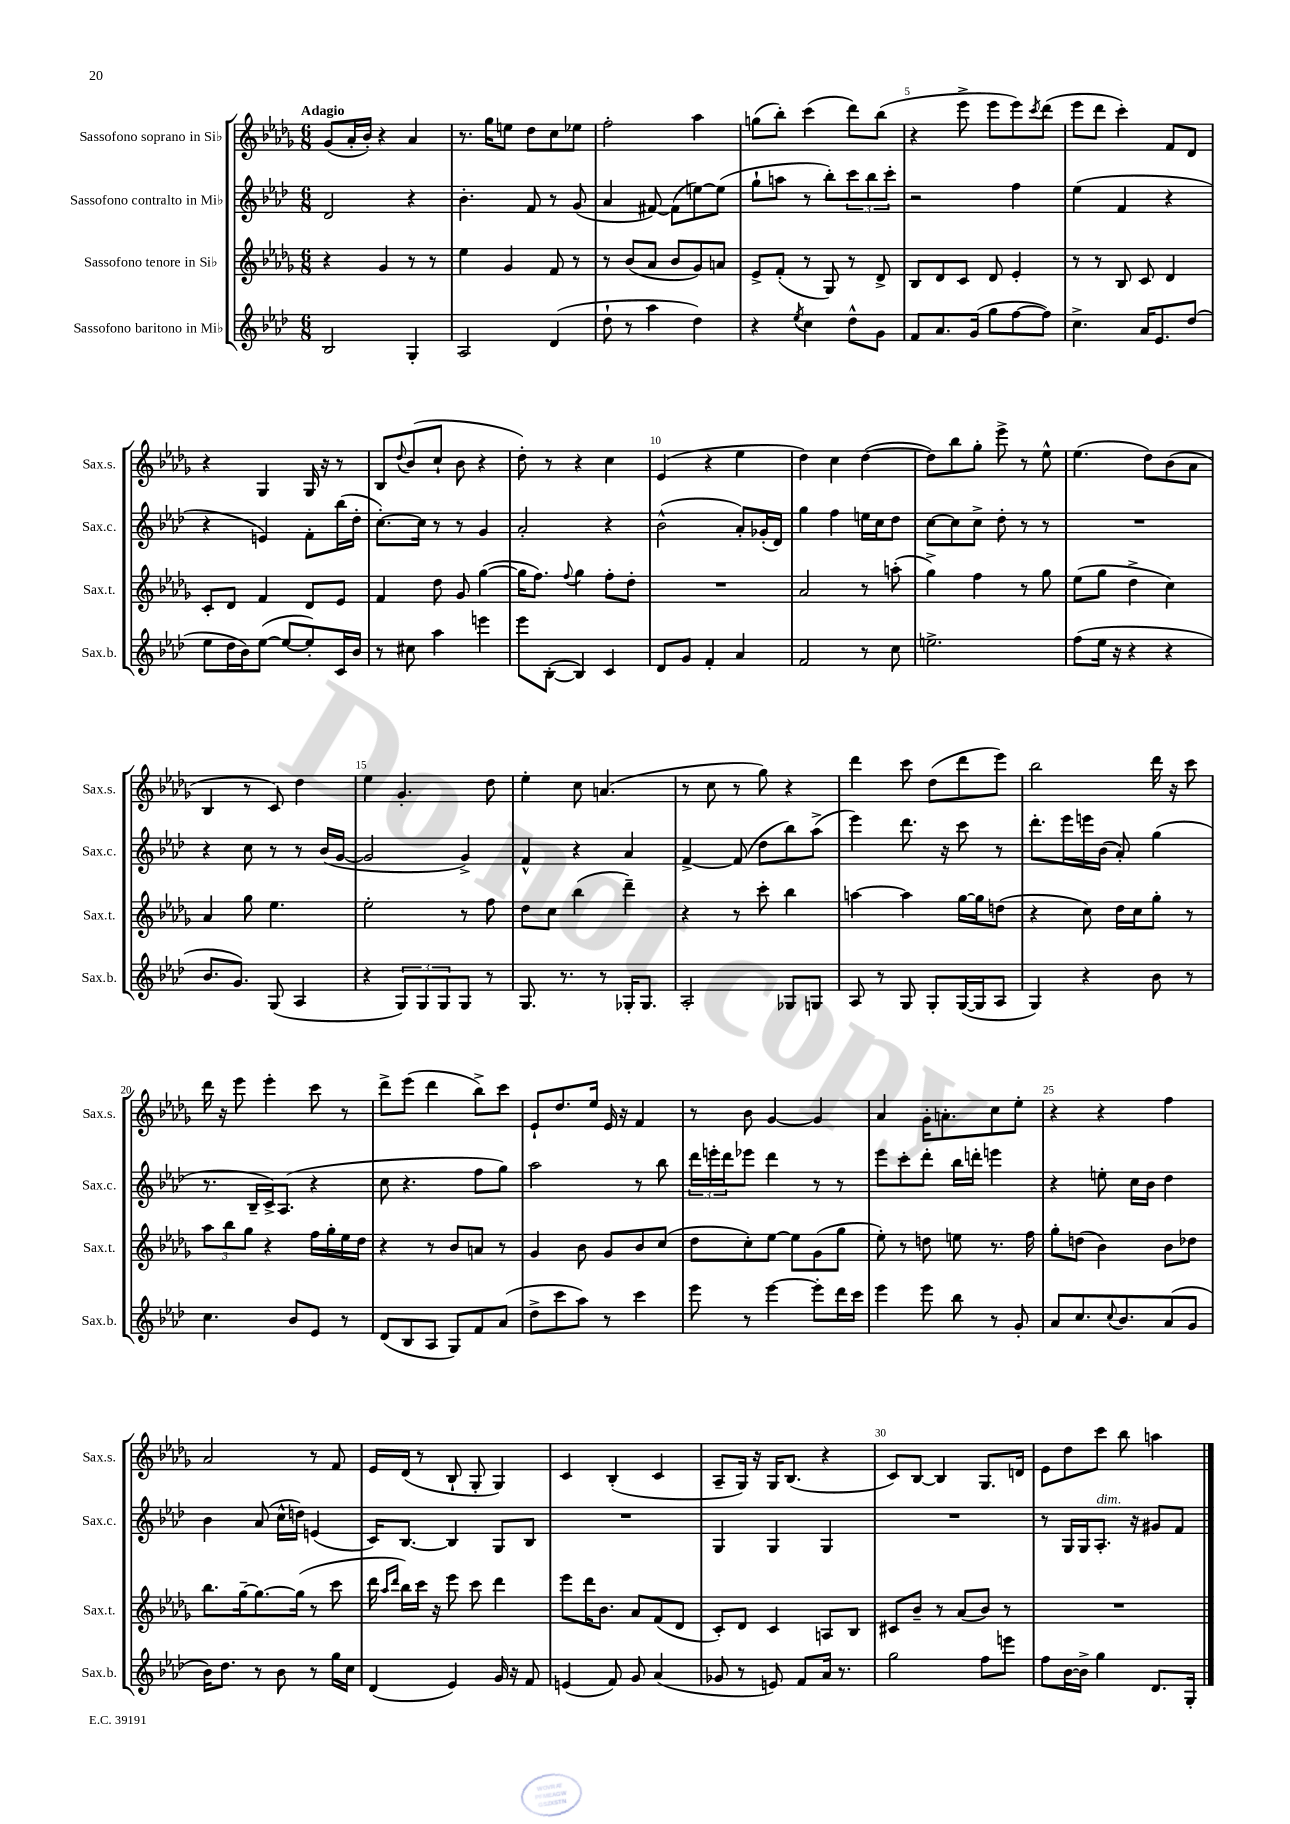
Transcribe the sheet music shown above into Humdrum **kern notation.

**kern	**kern	**kern	**kern
*part4	*part3	*part2	*part1
*staff4	*staff3	*staff2	*staff1
*I"Sassofono baritono in Mi♭	*I"Sassofono tenore in Si♭	*I"Sassofono contralto in Mi♭	*I"Sassofono soprano in Si♭
*I'Sax.b.	*I'Sax.t.	*I'Sax.c.	*I'Sax.s.
*clefG2	*clefG2	*clefG2	*clefG2
*k[b-e-a-d-]	*k[b-e-a-d-g-]	*k[b-e-a-d-]	*k[b-e-a-d-g-]
*M6/8	*M6/8	*M6/8	*M6/8
=1	=1	=1	=1
!	!	!	!LO:TX:a:B:t=Adagio
2B-/	4r	2d-/	(8g-/L
.	.	.	16a-'/L
.	.	.	16b-'/JJ)
.	4g-/	.	4r
4G'/	8r	4r	4a-/
.	8r	.	.
=2	=2	=2	=2
2A-/	4ee-\	4.b-'\	8.r
.	.	.	16gg-\KL
.	4g-/	.	8een\J
.	.	8f/	8dd-\L
(4d-/	8f/	8r	8cc\
.	8r	(8g/	8ee-X\J
=3	=3	=3	=3
8dd-`\	8r	4a-/	2ff'\
8r	(8b-/L	.	.
4aa-\	8a-/J	[8f#X/)	.
.	8b-/L	(8f#\L]	.
4dd-\)	8g-/)	[8een\)	4aa-\
.	8an/J	(8ee\J]	.
=4	=4	=4	=4
4r	8e-^/L	8gg`\L	(8ggn\L
.	(8f'/J	8aan\J	8bb-'\J)
8qee-/	.	.	.
4cc\	8r	8r	(4ccc\
.	8G-/)	8bb-'\L)	.
8dd-^^\L	8r	12ccc\	8ddd-\L)
.	.	12bb-\	.
8g\J	8d-^/	.	(8bb-\J
.	.	12ccc'\J	.
=5	=5	=5	=5
8f/L	8B-/L	2r	4r
8.a-/	8d-/	.	.
.	8c/J	.	8eee-^\
(16g/Jk	.	.	.
8gg\L	8d-/	.	8eee-\L
[8ff\	4e-'/	4ff\	8eee-\)
.	.	.	8qccc/
8ff\J])	.	.	(8ddd-\J
=6	=6	=6	=6
4.cc^\	8r	(4ee-\	8eee-\L
.	8r	.	8ddd-\J
.	8B-/	4f/	4ccc'\)
16a-/KL	8c/	.	.
8.e-/	.	.	.
.	4d-/	4r	8f/L
(8dd-/J	.	.	8d-/J
!!LO:LB:g=z
=7	=7	=7	=7
8ee-\L	8c'/L	4r	4r
16dd-\L	8d-/J	.	.
16b-\J)	.	.	.
([8ee-\J	4f/	4en/)	4G-/
8ee-/L_	.	.	.
8ee-'/])	8d-/L	8f'\L	16G-/
.	.	.	16r
16c/L	8e-/J	(16bb-\L	8r
16b-/JJ	.	16dd-'\JJ	.
=8	=8	=8	=8
8r	4f/	[8.cc'\L)	8B-/L
.	.	.	8qqdd-/
8cc#X\	.	.	(8b-/
.	.	16cc\Jk]	.
4aa-\	8dd-\	8r	8cc`/J
.	8g-/	8r	8b-\
4eeen\	([4gg-\	4g/	4r
=9	=9	=9	=9
8eee-\L	16gg-\KL]	2a-'/	8dd-'\)
.	8.ff\J)	.	.
([8B-'\J	.	.	8r
.	8qqff/	.	.
4B-/])	4gg-\	.	4r
4c/	8ff'\L	4r	4cc\
.	8dd-'\J	.	.
=10	=10	=10	=10
8d-/L	2.r	(2b-^^\	(4e-/
8g/J	.	.	.
4f'/	.	.	4r
4a-/	.	8a-'/L)	4ee-\
.	.	(16g-X'/L	.
.	.	16d-/JJ)	.
=11	=11	=11	=11
2f/	2a-/	4gg\	4dd-\)
.	.	4ff\	4cc\
8r	8r	16een\LL	([4dd-\
.	.	16cc\J	.
8cc\	(8aan'\	8dd-\J	.
=12	=12	=12	=12
2.een^\	4gg-^\)	[8cc\L	8dd-\L])
.	.	8cc\]	8bb-\
.	4ff\	8cc^\J	8gg-'\J
.	.	8dd-'\	8eee-^\
.	8r	8r	8r
.	8gg-\	8r	8ee-^^\
=13	=13	=13	=13
(8ff\L	(8ee-\L	2.r	(4.ee-\
16ee-\Jk	8gg-\J	.	.
16r	.	.	.
4r	4dd-^\	.	.
.	.	.	8dd-\L)
4r	4cc\)	.	(8b-\
.	.	.	8a-\J
!!LO:LB:g=z
=14	=14	=14	=14
8.b-/L	4a-/	4r	4B-/
8.g/J)	.	.	.
.	8gg-\	8cc\	8r
(8G/	4.ee-\	8r	8c/)
4A-/	.	8r	4dd-\
.	.	(16b-/LL	.
.	.	[16g/JJ	.
=15	=15	=15	=15
4r	2ee-'\	2g/]	4ee-\
12G/L)	.	.	4.g-'/
12G/	.	.	.
12G/	.	.	.
8G/J	8r	4g^/)	.
8r	8ff\	.	8dd-\
=16	=16	=16	=16
8.G/	8dd-\L	4f^^/	4ee-'\
.	8cc\J	.	.
8.r	.	.	.
.	(4bb-\	4r	8cc\
8r	.	.	(4.an/
16G-X'/KL	4ddd-~\)	4a-/	.
8.G-/J	.	.	.
=17	=17	=17	=17
2A-'/	4r	[4f^/	8r
.	.	.	8cc\
.	8r	(8f/]	8r
.	8ccc'\	8dd-\L	8gg-\)
8G-X/L	4bb-\	8bb-\)	4r
8Gn/J	.	(8aa-^\J	.
=18	=18	=18	=18
8A-/	[4aan\	4eee-\)	4ddd-\
8r	.	.	.
8G/	4aa\]	8.ddd-\	8ccc\
8G'/L	.	.	(8dd-\L
.	.	16r	.
([16G/L	[16gg-\LL	8ccc\	8ddd-\
16G/J]	16gg-\J]	.	.
8A-/J	(8ddn\J	8r	8eee-\J)
=19	=19	=19	=19
4G/)	4r	8.ddd-'\L	2bb-\
.	.	16eee-\L	.
4r	8cc\)	16eeen\	.
.	.	(16b-\JJ	.
.	16dd-\LL	8a-'/)	.
.	16cc\J	.	.
8b-\	8gg-'\J	(4gg\	16ddd-\
.	.	.	16r
8r	8r	.	8ccc\
!!LO:LB:g=z
=20	=20	=20	=20
4.cc\	12aa-\L	8.r	16ddd-\
.	.	.	16r
.	12bb-\	.	.
.	.	.	8eee-\
.	12gg-\J	.	.
.	.	16B-~/LL	.
.	4r	16c^/J)	4eee-'\
.	.	(8.A-/J	.
8b-/L	.	.	.
8e-/J	16ff\LL	4r	8ccc\
.	16gg-'\	.	.
8r	16ee-\	.	8r
.	16dd-\JJ	.	.
=21	=21	=21	=21
(8d-/L	4r	8cc\	8ddd-^\L
8B-/	.	4.r	(8eee-\J
8A-/J	8r	.	4ddd-\
8G/L)	8b-/L	.	.
8f/	8an/J	8ff\L	8bb-^\L)
(8a-/J	8r	8gg\J)	8ccc\J
=22	=22	=22	=22
8dd-^\L	4g-/	2aa-\	8e-`/L
8ccc\	.	.	8.dd-/
8aa-\J)	8b-\	.	.
.	.	.	16ee-/Jk
8r	8g-/L	.	16e-/
.	.	.	16r
4ccc\	8b-/	8r	4f/
.	(8cc/J	8bb-\	.
=23	=23	=23	=23
8eee-\	8dd-\L	24ddd-\LL	8r
.	.	24eeen'\	.
.	.	24ddd-\J	.
8r	8cc'\)	8eee-X\J	8b-\
[4eee-\	[8ee-\J	4ddd-\	[4g-/
.	8ee-\L]	.	.
8eee-'\L]	(8g-\	8r	4g-/]
16ddd-\L	8gg-\J	8r	.
16ccc\JJ	.	.	.
=24	=24	=24	=24
4eee-\	8ee-'\)	8eee-\L	4a-/
.	8r	8ccc'\	.
8eee-\	8ddn\	8ddd-'\J	16g-'\KL
.	.	.	8.an'\
8bb-\	8een\	16bb-\LL	.
.	.	16dddn'\JJ	.
8r	8.r	4eeen\	8cc\
8g'/	.	.	8ee-'\J
.	16ff\	.	.
=25	=25	=25	=25
8a-/L	8gg-'\L	4r	4r
8.cc/	(8ddn\J	.	.
.	4b-\)	8een'\	4r
8qqcc/	.	.	.
8.b-/	.	.	.
.	.	16cc\LL	.
.	.	16b-\JJ	.
(8a-/	8b-\L	4dd-\	4ff\
8g/J	8dd-X\J	.	.
!!LO:LB:g=z
=26	=26	=26	=26
16b-\KL)	8.bb-\L	4b-\	2a-/
8.dd-\J	.	.	.
.	[16gg-~\k	.	.
8r	8.gg-\_	(8a-/	.
8b-\	.	16cc^^\LL	.
.	(16gg-\Jk]	16ddn\JJ)	.
8r	8r	(4en/	8r
16gg\LL	8ccc\	.	8f/
16cc\JJ	.	.	.
=27	=27	=27	=27
(4d-/	16ddd-\	16c/KL)	16e-/LL
.	16qqaa-/LL	.	.
.	16qqddd-/JJ	.	.
.	16bb-\LL)	[8.B-/J	(16d-/JJ
.	16ccc\JJ	.	8r
.	16r	.	.
4e-/)	8eee-\	4B-/]	8B-`/
.	8ccc\	.	8G-'/
16g/	4ddd-\	8G/L	4G-/)
16r	.	.	.
8f/	.	8B-/J	.
=28	=28	=28	=28
(4en/	8eee-\L	2.r	4c/
.	16ddd-\K	.	.
.	8.b-\J	.	.
8f/)	.	.	(4B-'/
8g/	8a-/L	.	.
(4a-/	(8f/	.	4c/
.	8d-/J	.	.
=29	=29	=29	=29
8g-X/	8c'/L)	4G/	8A-~/L
8r	8d-/J	.	16G-/Jk)
.	.	.	16r
8en/)	4c/	4G/	16G-/KL
.	.	.	(8.B-/J
8f/L	.	.	.
16a-/Jk	8An/L	4G/	4r
8.r	.	.	.
.	8B-/J	.	.
=30	=30	=30	=30
2gg\	8c#X/L	2.r	8c/L)
.	8b-~/J	.	[8B-/J
.	8r	.	4B-/]
.	(8a-/L	.	.
8ff\L	8b-/J)	.	8.G-/L
8eeen\J	8r	.	.
.	.	.	16dn/Jk
=31	=31	=31	=31
8ff\L	2.r	8r	8e-\L
[16b-\L	.	16G/LL	8dd-\
16b-^\JJ]	.	16G/J	.
!	!	!LO:TX:a:i:t=dim.	!
4gg\	.	8.A-'/J	8ccc\J
.	.	.	8bb-\
.	.	16r	.
8.d-/L	.	8g#X/L	4aan\
.	.	8f/J	.
16G'/Jk	.	.	.
==	==	==	==
*-	*-	*-	*-
